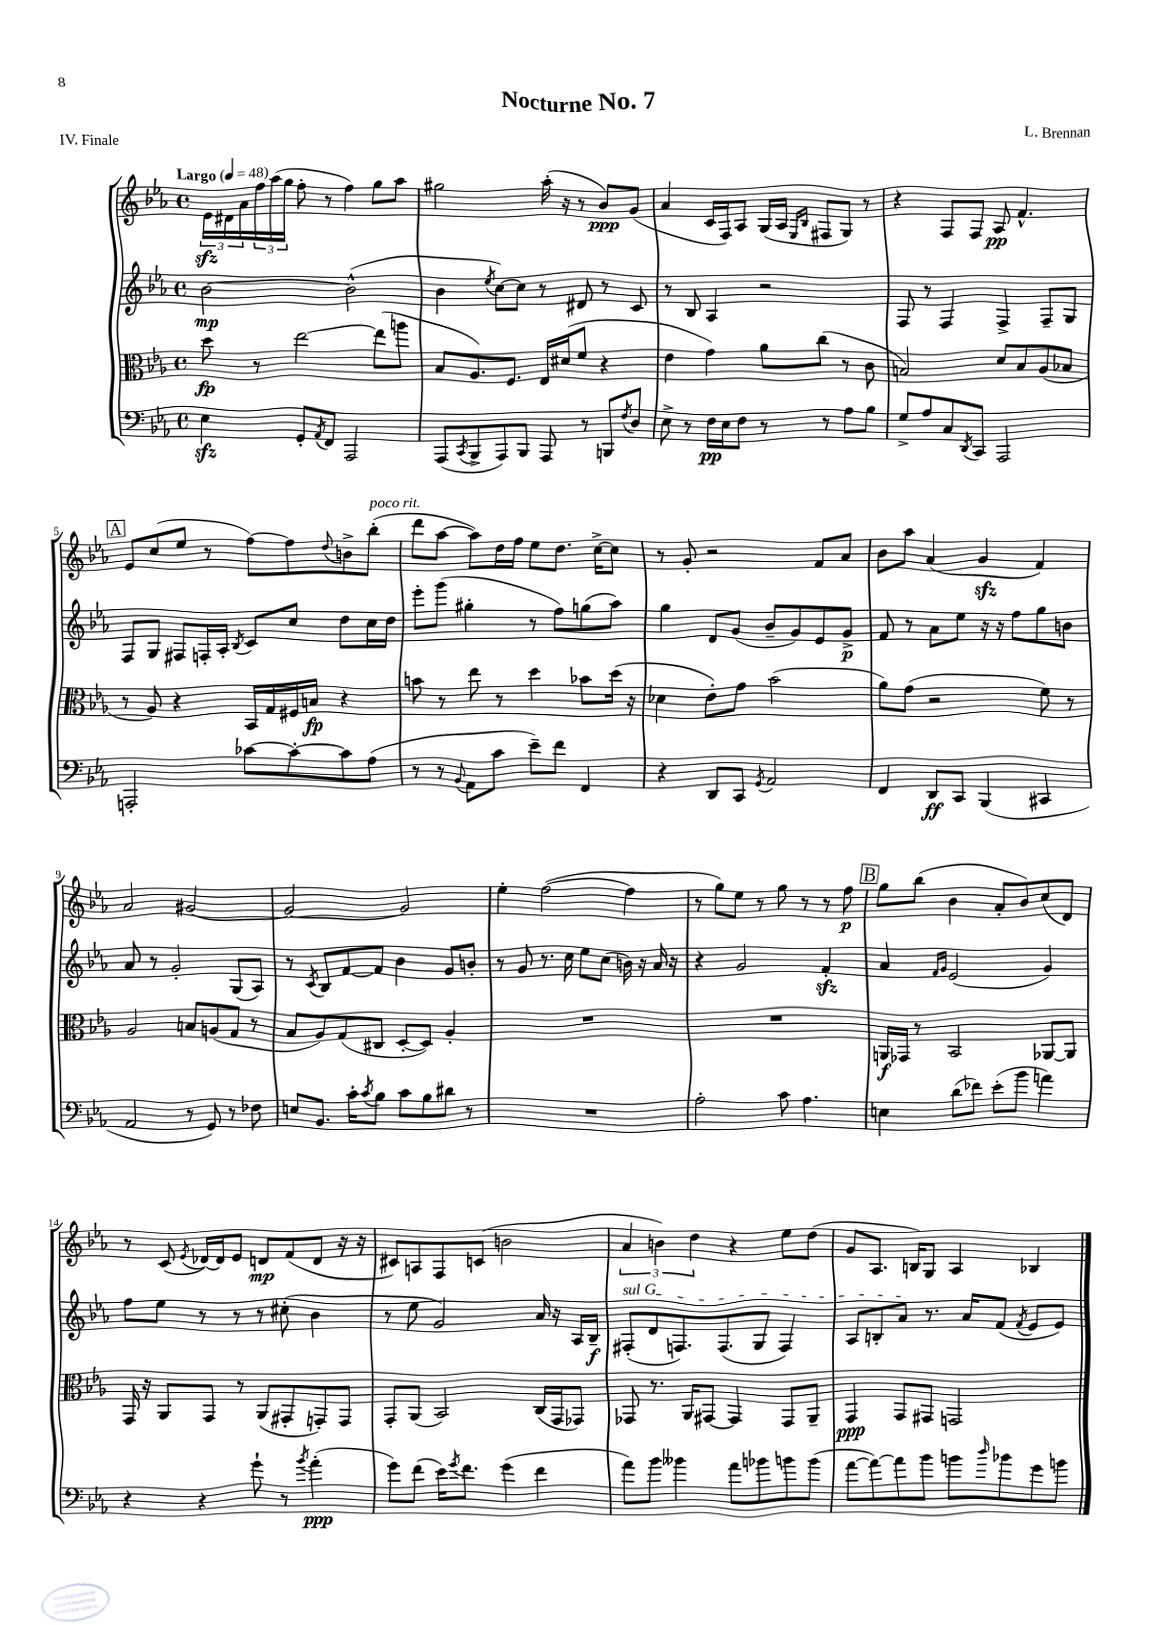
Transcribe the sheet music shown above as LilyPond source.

\header { title = "Nocturne No. 7" composer = "L. Brennan" piece = "IV. Finale" }
<<
\new StaffGroup <<
\new Staff = "s0" {
    \clef treble \key ees \major \defaultTimeSignature \time 4/4 \tempo "Largo" 4 = 48
    \tuplet 3/2 { ees'16\sfz dis'16 aes'16 } \tuplet 3/2 { f''16 aes''16( g''16 } f''8-. r8 f''4) g''8 aes''8 |
    gis''2 aes''16-.( r16 r8 bes'8\ppp) g'8( |
    aes'4 c'16 f16) aes8 g16( aes16 \grace { ees16 bes16 } fis8 g8) r8 |
    r4 f8 f8 aes8\pp f'4.-^ |
    \mark \markup { \box "A" } ees'8 c''8( ees''8 r8 f''8~) f''8 \appoggiatura { d''8 } b'8-> bes''8-.^\markup { \italic "poco rit." }( |
    d'''8 aes''8~ aes''8) d''16 f''16 ees''8 d''8. c''16~-> c''8 |
    r8 g'8-. r2 f'8 aes'8 |
    bes'8 aes''8 aes'4( g'4\sfz f'4) |
    aes'2 gis'2~ |
    gis'2~ gis'2 |
    ees''4-. f''2~( f''4 |
    r8 g''8) ees''8 r8 g''8 r8 r8 f''8\p |
    \mark \markup { \box "B" } g''8 bes''8( bes'4 aes'8-. bes'8) c''8( d'8) |
    r8 c'8( \acciaccatura { ees'8 } des'16~) des'16 ees'8 d'8\mp f'8( d'8 r16 r16 |
    cis'8) a8 f8 c'8( b'2 |
    \tuplet 3/2 { aes'4 b'4) d''4 } r4 ees''8 d''8( |
    g'8 aes8. b16) g8 aes4 bes4 \bar "|." |
}
\new Staff = "s1" {
    \clef treble \key ees \major \defaultTimeSignature \time 4/4
    bes'2~\mp bes'2-^( |
    bes'4 \acciaccatura { ees''8 } c''8~) c''8 r8 dis'8 r8 c'8 |
    r8 bes8 aes4 r2 |
    f8 r8 f4 f4-> f8-- g8 |
    \mark \markup { \box "A" } f8 g8 fis8 f16-. aes16-. \acciaccatura { bes8 } c'8 c''8 d''8 c''16 d''16 |
    ees'''8-. g'''8( gis''4-. r8 f''8) g''8( aes''8) |
    g''4 d'8 g'8( bes'8-- g'8) ees'8 g'8->\p |
    f'8 r8 aes'8 ees''8 r16 r16 f''8 g''8 b'8 |
    aes'8 r8 g'2-. g8( aes8) |
    r8 \acciaccatura { c'8 } bes8 f'8~ f'8 bes'4 g'8 b'8-. |
    r8 g'8 r8. c''16 ees''8 c''8( b'16) r16 aes'16 r16 |
    r4 g'2 f'4-.\sfz |
    \mark \markup { \box "B" } aes'4 \grace { f'16 g'16 } ees'2( g'4) |
    f''8 ees''8 r8 r8 r8 cis''8-.( bes'4 |
    r8 ees''8 g'2) aes'16 r16 aes16 bes16--\f |
    \once \override TextSpanner.bound-details.left.text = \markup { \italic "sul G" } fis8-.\startTextSpan( d'8 f8.) f8.( g8 f4) |
    aes8 b8-. aes'8\stopTextSpan r8. aes'16 f'8( \acciaccatura { f'8 } ees'8 ees'8) \bar "|." |
}
\new Staff = "s2" {
    \clef alto \key ees \major \defaultTimeSignature \time 4/4
    d''8\fp r8 ees''2~ ees''8( a''8 |
    bes8 aes8.) f8. ees16 dis'16( f'8 r4 |
    ees'4 g'4) aes'8 c''8( r8 c'8 |
    b2) d'8 b8 aes8( bes8 |
    \mark \markup { \box "A" } r8 aes8) r4 bes,16 g16 fis16 b16\fp r4 |
    b'8 r8 ees''8 r8 d''4 bes'8 d''16( r16 |
    des'4 ees'8-.) g'8 bes'2( |
    aes'8) g'8( r2 f'8) r8 |
    aes2 b8 a8( g8 r8 |
    bes8 aes8) g8( cis8 d8~-. d8) aes4-. |
    R1 |
    R1 |
    \mark \markup { \box "B" } a,16\f ges,16 r8 bes,2 aes,8~ aes,8 |
    g,16 r16 aes,8 g,8 r8 aes,8( gis,8-. g,8-.) g,8 |
    g,8-. aes,8( bes,2) c16( g,16 ges,8) |
    ges,8 r8. aes,16 gis,8~ gis,4 gis,8 aes,8-- |
    g,4\ppp g,8 gis,8 g,2 \bar "|." |
}
\new Staff = "s3" {
    \clef bass \key ees \major \defaultTimeSignature \time 4/4
    ees4\sfz g,8-. \acciaccatura { aes,8 } f,8 aes,,2 |
    aes,,8( \acciaccatura { c,8 } bes,,8-> aes,,8) bes,,8 aes,,8 r8 b,,8 \acciaccatura { f8 } d8 |
    ees8-> r8 f16\pp ees16 f8 r8 r8 aes8 bes8 |
    g8-> aes8 c8 \acciaccatura { d,8 } c,8 aes,,2 |
    \mark \markup { \box "A" } a,,2-. ces'8~ ces'8~-. ces'8 aes8( |
    r8 r8 \appoggiatura { bes,8 } aes,8 c'8 ees'8--) f'8 f,4 |
    r4 d,8 c,8 \acciaccatura { g,8 } aes,2 |
    f,4 d,8\ff c,8 bes,,4( cis,4 |
    aes,2 r8 g,8) r8 fes8 |
    e8 bes,8. c'16-. \acciaccatura { c'8 } bes8 c'8 bes8 dis'8 r8 |
    R1 |
    aes2-. c'8 aes4. |
    \mark \markup { \box "B" } e4 d'8( fes'8) ees'8-.( bes'8 a'4) |
    r4 r4 g'8-! r8 \acciaccatura { bes'8 } aes'4-.\ppp( |
    g'8) f'8( ees'16) \acciaccatura { g'8 } f'8. g'4( f'4 |
    aes'8) bes'8 beses'4 aes'8 bes'8 b'8 b'8( |
    aes'8~ aes'8~) aes'8 bes'8 b'8 \grace { d''16 } bes'8 g'8 b'8 \bar "|." |
}
>>
>>
